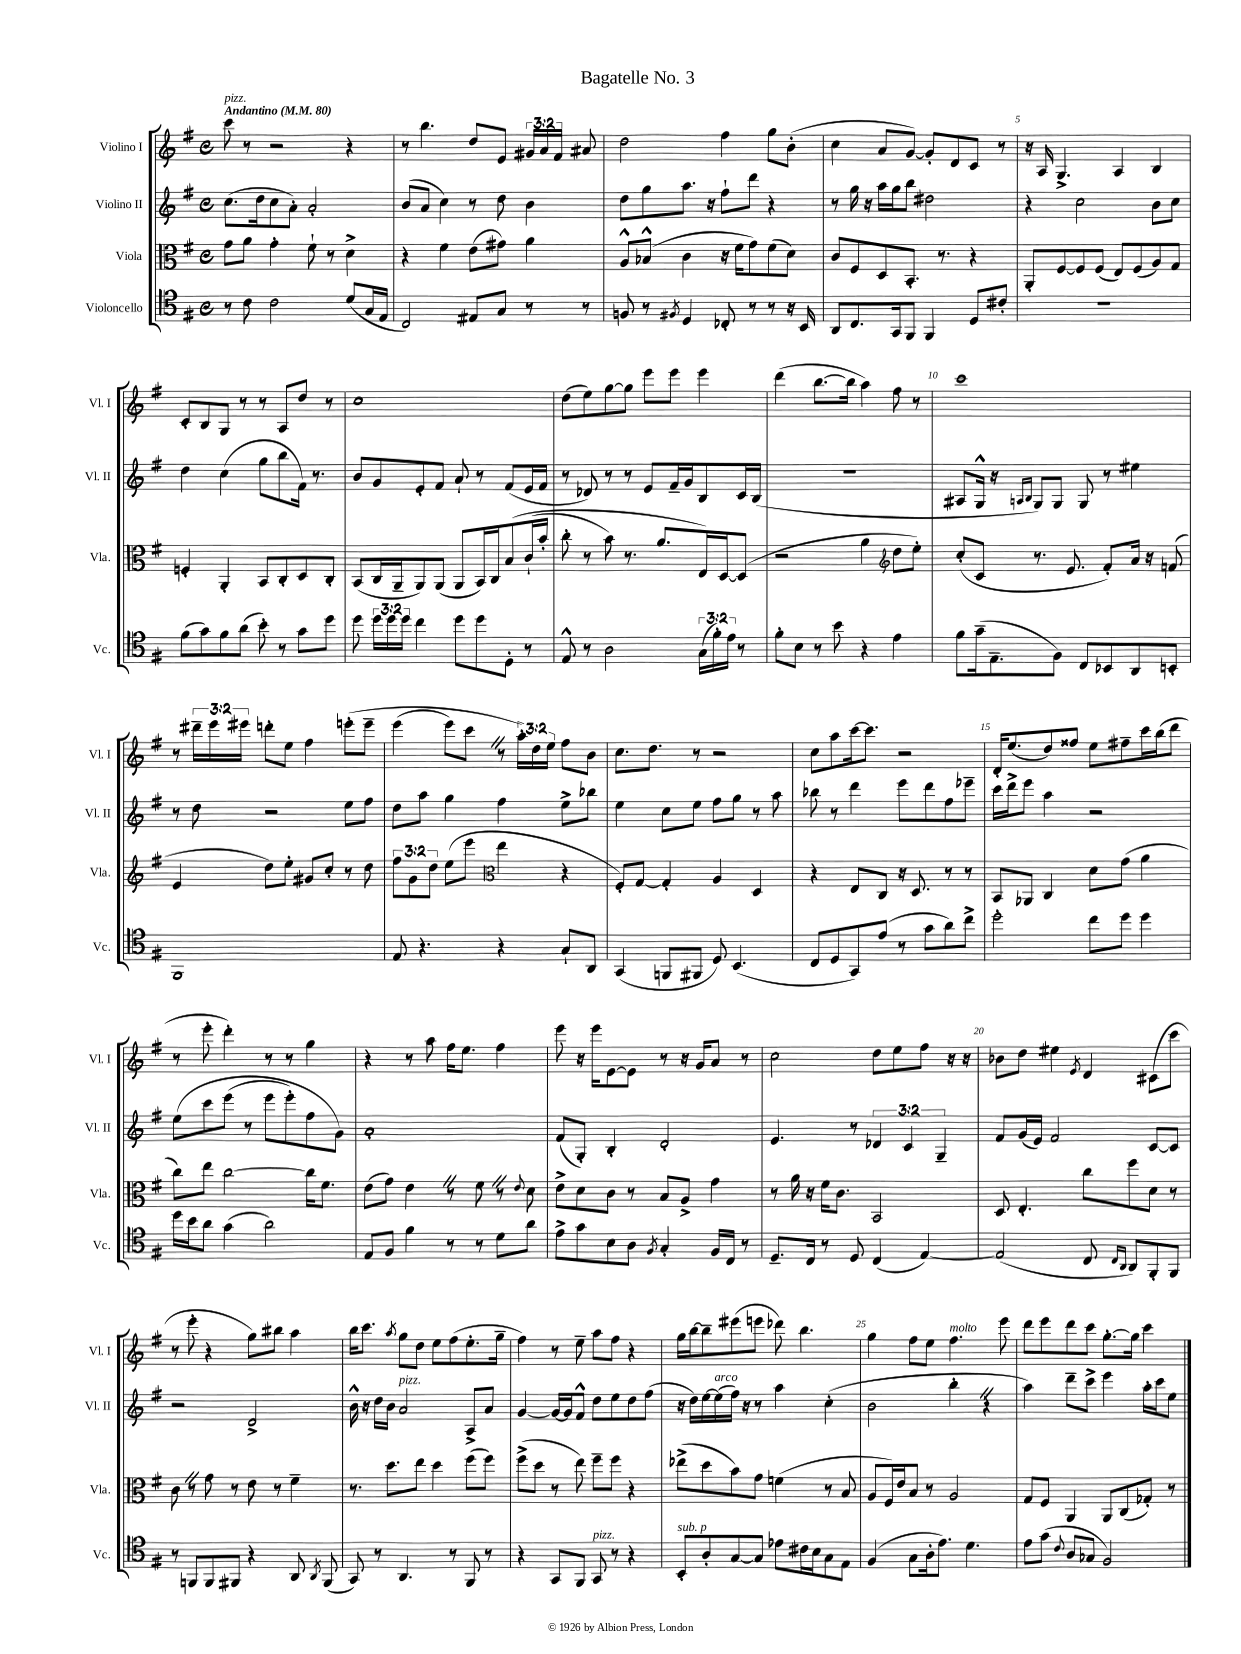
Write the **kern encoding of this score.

**kern	**kern	**kern	**kern
*part4	*part3	*part2	*part1
*staff4	*staff3	*staff2	*staff1
*I"Violoncello	*I"Viola	*I"Violino II	*I"Violino I
*I'Vc.	*I'Vla.	*I'Vl. II	*I'Vl. I
*clefC4	*clefC3	*clefG2	*clefG2
*k[f#]	*k[f#]	*k[f#]	*k[f#]
*M4/4	*M4/4	*M4/4	*M4/4
*met(c)	*met(c)	*met(c)	*met(c)
*MM80	*MM80	*MM80	*MM80
=1	=1	=1	=1
!	!	!	!LO:TX:a:B:t=Andantino
!	!	!	!LO:TX:a:i:t=pizz.
8r	8g\L	(8.cc\L	8ccc\
8c\	8a\J	.	8r
.	.	16dd\k	.
2c\	4g'\	8cc\	2r
.	.	8a'\J)	.
.	8f#`\	2a'/	.
.	8r	.	.
(8d/L	4d^\	.	4r
16G/L	.	.	.
16E/JJ	.	.	.
=2	=2	=2	=2
2C/)	4r	(8b/L	8r
.	.	8a/J	4.bb\
.	4f#\	4cc\)	.
8E#X/L	(8e\L	8r	8dd/L
8G/J	8g#X\J)	8dd\	8e/J
8r	4a\	4b\	24g#X/LL
.	.	.	24a/
.	.	.	24f#/JJ
8r	.	.	8a#X/
=3	=3	=3	=3
8Fn/	8A^^/L	8dd\L	2dd\
8r	(8B-X^^/J	8gg\	.
8qF#X/	.	.	.
4D/	4c\	8.aa\J	.
.	.	16r	.
8C-X'/	16r	8ff#`\L	4ff#\
.	16f#\KL	.	.
8r	8g\)	8ddd\J	.
8r	(8f#\	4r	8gg\L
16r	8d\J)	.	(8b'\J
16BB/	.	.	.
=4	=4	=4	=4
8AA/L	8c/L	8r	4cc\
8.C/	8F#/	16gg\	.
.	.	16r	.
.	8D/	16aa\LL	8a/L
16GG/k	.	16gg\J	.
8FF#/J	8.BB'/J	8bb\J	[8g/J)
4FF#/	.	2dd#X\	8g'/L]
.	8.r	.	.
.	.	.	8d/
8D/L	4r	.	8c/J
8c#X'/J	.	.	8r
=5	=5	=5	=5
1r	8AA'/L	4r	16r
.	.	.	16A/
.	[8F#/	.	4.G^/
.	8F#/]	2cc\	.
.	(8F#/J	.	.
.	8E/L)	.	4A/
.	(8F#/	.	.
.	8A/)	8b\L	4B/
.	8G/J	8cc\J	.
!!LO:LB:g=z
=6	=6	=6	=6
(8f#\L	4Fn'/	4dd\	8c'/L
8g\)	.	.	8B/
8f#\	4AA'/	(4cc\	8G/J
(8a\J	.	.	8r
8b'\)	8BB/L	8gg\L	8r
8r	8C'/	8bb\	8A/L
8g\L	8D/	16f#\Jk)	8dd/J
.	.	8.r	.
8dd\J	8C'/J	.	8r
=7	=7	=7	=7
8dd\	(8BB/L	8b/L	1cc
24dd\LL	16C/L	8g/	.
24dd\	.	.	.
.	16AA~/J	.	.
24dd\JJ	.	.	.
4cc\	8AA/)	8e'/	.
.	(8AA/J	8f#/J	.
8dd\L	8AA/L	8a`/	.
8dd\	16BB/L)	8r	.
.	16C/J	.	.
8D'\J	(8B/	(8f#/L	.
8r	(16c`/L	16e/L	.
.	16b'/JJ	16f#/JJ	.
=8	=8	=8	=8
8E^^/	8cc'\	8r	(8dd\L
8r	8r	8d-X/)	8ee\)
2A\	8b\)	8r	[8gg\
.	8.r	8r	8gg\J]
.	.	8e/L	8eee\L
.	8.a/L	.	.
.	.	16f#~/L	8eee\J
.	.	16g/J	.
(24G\LL	16E/L)	8B/	4eee\
24f#'\)	.	.	.
.	[16D/J	.	.
24e\JJ	.	.	.
8r	(8D/J]	16c/L	.
.	.	(16B/JJ	.
=9	=9	=9	=9
8f#'\L	2r	1r	(4ddd\
8B\J	.	.	.
8r	.	.	[8.bb\L
8b\	.	.	.
.	.	.	16bb\Jk]
4r	4a\	.	4aa\)
*	*clefG2	*	*
4e\	8dd\L	.	8ff#\
.	8ee'\J)	.	8r
=10	=10	=10	=10
8f#\L	(8cc'/L	8A#X/L	1ccc
(16g~\k	8c/J	16G^^/Jk	.
8.E~\	.	16r	.
.	.	16qqAn/LL	.
.	.	16qqB/JJ	.
.	8.r	8G/L)	.
8F#\J)	.	8G/J	.
.	8.e/	.	.
8C/L	.	8G/	.
8BB-X/	8f#'/L)	8r	.
8AA/	16a/Jk	4ee#X\	.
.	16r	.	.
8BBn'/J	(8fn/	.	.
!!LO:LB:g=z
=11	=11	=11	=11
1FF#	4e/	8r	8r
.	.	8dd\	24ddd#X~\LL
.	.	.	24eee\
.	.	.	24eee#X\JJ
.	8dd\L)	2r	8dddn'\L
.	8ee'\J	.	8ee\J
.	8g#X/L	.	4ff#\
.	8cc'/J	.	.
.	8r	8ee\L	(8eeen'\L
.	8dd\	8ff#\J	8eee~\J
=12	=12	=12	=12
8E/	12ff#\L	8dd\L	(4eee\
.	12g\	.	.
4.r	.	8aa\J	.
.	12dd\J	.	.
.	(8ee\L	4gg\	8eee\L)
.	8eee\J	.	8cccZ\J
*	*clefC3	*	*
4r	4ee\	4ff#\	8r
.	.	.	24aa'\LL)
.	.	.	24dd\
.	.	.	24ee\JJ
8G`/L	4r	8ee^\L	8ff#\L
8AA/J	.	8bb-X\J	8b\J
=13	=13	=13	=13
(4GG/	8F#'/L)	4ee\	8.cc\L
.	[8G/J	.	.
.	.	.	8.dd\J
8FFn/L	4G'/]	8cc\L	.
8FF#X/J	.	8ee\J	8r
8D/)	4A/	8ff#\L	2r
(4.BB/	.	8gg\J	.
.	4D/	8r	.
.	.	8aa\	.
=14	=14	=14	=14
8C/L	4r	8bb-X\	8cc\L
8D/	.	8r	8aa\
8GG/)	8E/L	4ddd\	[16ccc\k
.	.	.	8.ccc\J]
(8e/J	8C/J	.	.
8r	16r	8eee\L	2r
.	8.D/	.	.
8g\L	.	8ddd\	.
8a\)	8r	8ff#\	.
8cc^\J	8r	8eee-X~\J	.
=15	=15	=15	=15
2dd'\	8BB/L	16ccc\LL	16d'/KL
.	.	16ddd^\J	(8.ee/
.	8AA-X/J	8eee\J	.
.	4C/	4aa\	8dd/)
.	.	.	8ff##X/J
8cc\L	8d\L	2r	8ee\L
8dd\J	(8g\J	.	8ff#X~\
4dd\	4a\	.	16ccc\L
.	.	.	(16bb\J
.	.	.	8ddd\J
!!LO:LB:g=z
=16	=16	=16	=16
16dd\LL	8cc\L)	(8ee\L	8r
16b\J	.	.	.
8a\J	8ee\J	8ccc\	8eee'\
(4g\	[2cc\	(8eee\J	4ddd'\)
.	.	8r	.
2a\)	.	8eee\L	8r
.	.	8eee'\)	8r
.	16cc\KL]	8ff#\	4gg\
.	8.f#\J	.	.
.	.	8g\J)	.
=17	=17	=17	=17
8E/L	(8e\L	1a'	4r
8F#/J	8g\J)	.	.
4f#\	4eZ\	.	8r
.	.	.	8aa\
8r	8r	.	16ff#\KL
.	.	.	8.ee\J
8r	8f#Z\	.	.
8d\L	8r	.	4ff#\
.	8qqe/	.	.
8a\J	8d\	.	.
=18	=18	=18	=18
8e^\L	8e^\L	(8f#/L	8eee\
8g\	8d\	8G'/J)	16r
.	.	.	16eee\KL
8B\	8c\J	4B'/	[8e\
8A\J	8r	.	8e\J]
8qF#/	.	.	.
4G'/	8B/L	2d'/	8r
.	8A^/J	.	16r
.	.	.	16g/KL
16F#/LL	4g\	.	8a/J
16C/JJ	.	.	.
8r	.	.	8r
=19	=19	=19	=19
8.D~/L	8r	4.e/	2cc\
.	16a\	.	.
16C/Jk	16r	.	.
8r	16f#\KL	.	.
.	8.c\J	.	.
8D/	.	8r	.
(4C/	2BB/	6d-X/	8dd\L
.	.	.	8ee\
.	.	6c/	.
[4E/)	.	.	8ff#\J
.	.	6G~/	.
.	.	.	16r
.	.	.	16r
=20	=20	=20	=20
(2E/]	8D/	8f#/L	8b-X\L
.	4.E'/	(16g/L	8dd\J
.	.	16e/JJ)	.
.	.	2f#/	4ee#X\
.	.	.	8qe/
8C/	8cc\L	.	4d/
16qqC/LL	.	.	.
16qqAA/JJ	.	.	.
8AA/L)	8ff#\	.	.
8FF#'/	8d\J	[8c/L	(8c#X\L
8FF#/J	8r	8c/J]	8ccc\J
!!LO:LB:g=z
=21	=21	=21	=21
8r	8cZ\	2r	8r
8FFn/L	8r	.	8eee'\
8FF/	8g\	.	4r
8FF#X/J	8r	.	.
4r	8e\	2d^/	8gg\L)
.	8r	.	8bb#X\J
8AA/	4f#~\	.	4aa\
8qAA/	.	.	.
(8FF#/	.	.	.
=22	=22	=22	=22
8GG/)	8.r	16b^^\	16bb\KL
.	.	16r	8.ccc\J
8r	.	16dd\LL	.
.	8.dd\L	16b\JJ	.
.	.	.	8qaa/
!	!	!LO:TX:a:i:t=pizz.	!
4.AA/	.	2a/	8gg\L
.	8ee\J	.	8dd\J
.	4dd\	.	8ee\L
8r	.	.	(8ff#\
8FF#/	(8ff#\L	8A^/L	8.ee'\
8r	8ff#\J)	8a/J	.
.	.	.	16gg~\Jk
=23	=23	=23	=23
4r	(8ff#^\L	[4g/	4ff#\)
.	8dd\J	.	.
8GG/L	8r	16g/LL_	8r
.	.	16g/J]	.
8FF#/J	8ee\)	8f#^^/J	8ee~\
!LO:TX:a:i:t=pizz.	!	!	!
8GG/	8ff#~\L	8dd\L	8aa\L
8r	8ff#\J	8ee\	8ff#\J
4r	4r	8dd\	4r
.	.	(8ff#\J	.
=24	=24	=24	=24
!LO:TX:a:i:t=sub. p	!	!	!
8BB'/L	(8ee-X^\L	16r	16gg\LL
.	.	16dd\LL)	[16bb\J
8A'/	8dd\	[16ee\	8bb~\]
!	!	!LO:TX:a:i:t=arco	!
.	.	(16ee\]	.
[8G/	8b\)	16ff#\JJ)	(8eee#X\
.	.	16r	.
8G/J]	8g\J	8r	8eeen\J
8e-X\L	(4fn\	4aa\	8ddd-X\)
16c#X\L	.	.	4.bb\
16B\J	.	.	.
8G\	8r	(4cc'\	.
8E\J	8B/	.	.
=25	=25	=25	=25
(4F#/	8A/L	2b\	4gg\
.	16F#/L)	.	.
.	16e/J	.	.
8G\L	8B/J	.	8ff#\L
16A'\k	8r	.	8ee\J
8.e\J)	.	.	.
!	!	!	!LO:TX:a:i:t=molto
.	2A/	4bb'Z\	4.ff#\
4.d\	.	.	.
.	.	4r	.
.	.	.	8eee\
=26	=26	=26	=26
8e\L	8G/L	4aa\)	8ddd\L
(8g\J	8F#/J	.	8eee\
8qqc/	.	.	.
8A/L	4AA/	8ddd~\L	8ddd\
8G-X/J	.	8ccc^\J	8ccc\J
2F#/)	8AA/L	4eee\	[8.gg'\L
.	(8C/	.	.
.	.	.	16gg\Jk]
.	8G-X'/J)	16aa'\LL	4ccc\
.	.	16ccc\J	.
.	8r	8ee\J	.
==	==	==	==
*-	*-	*-	*-
